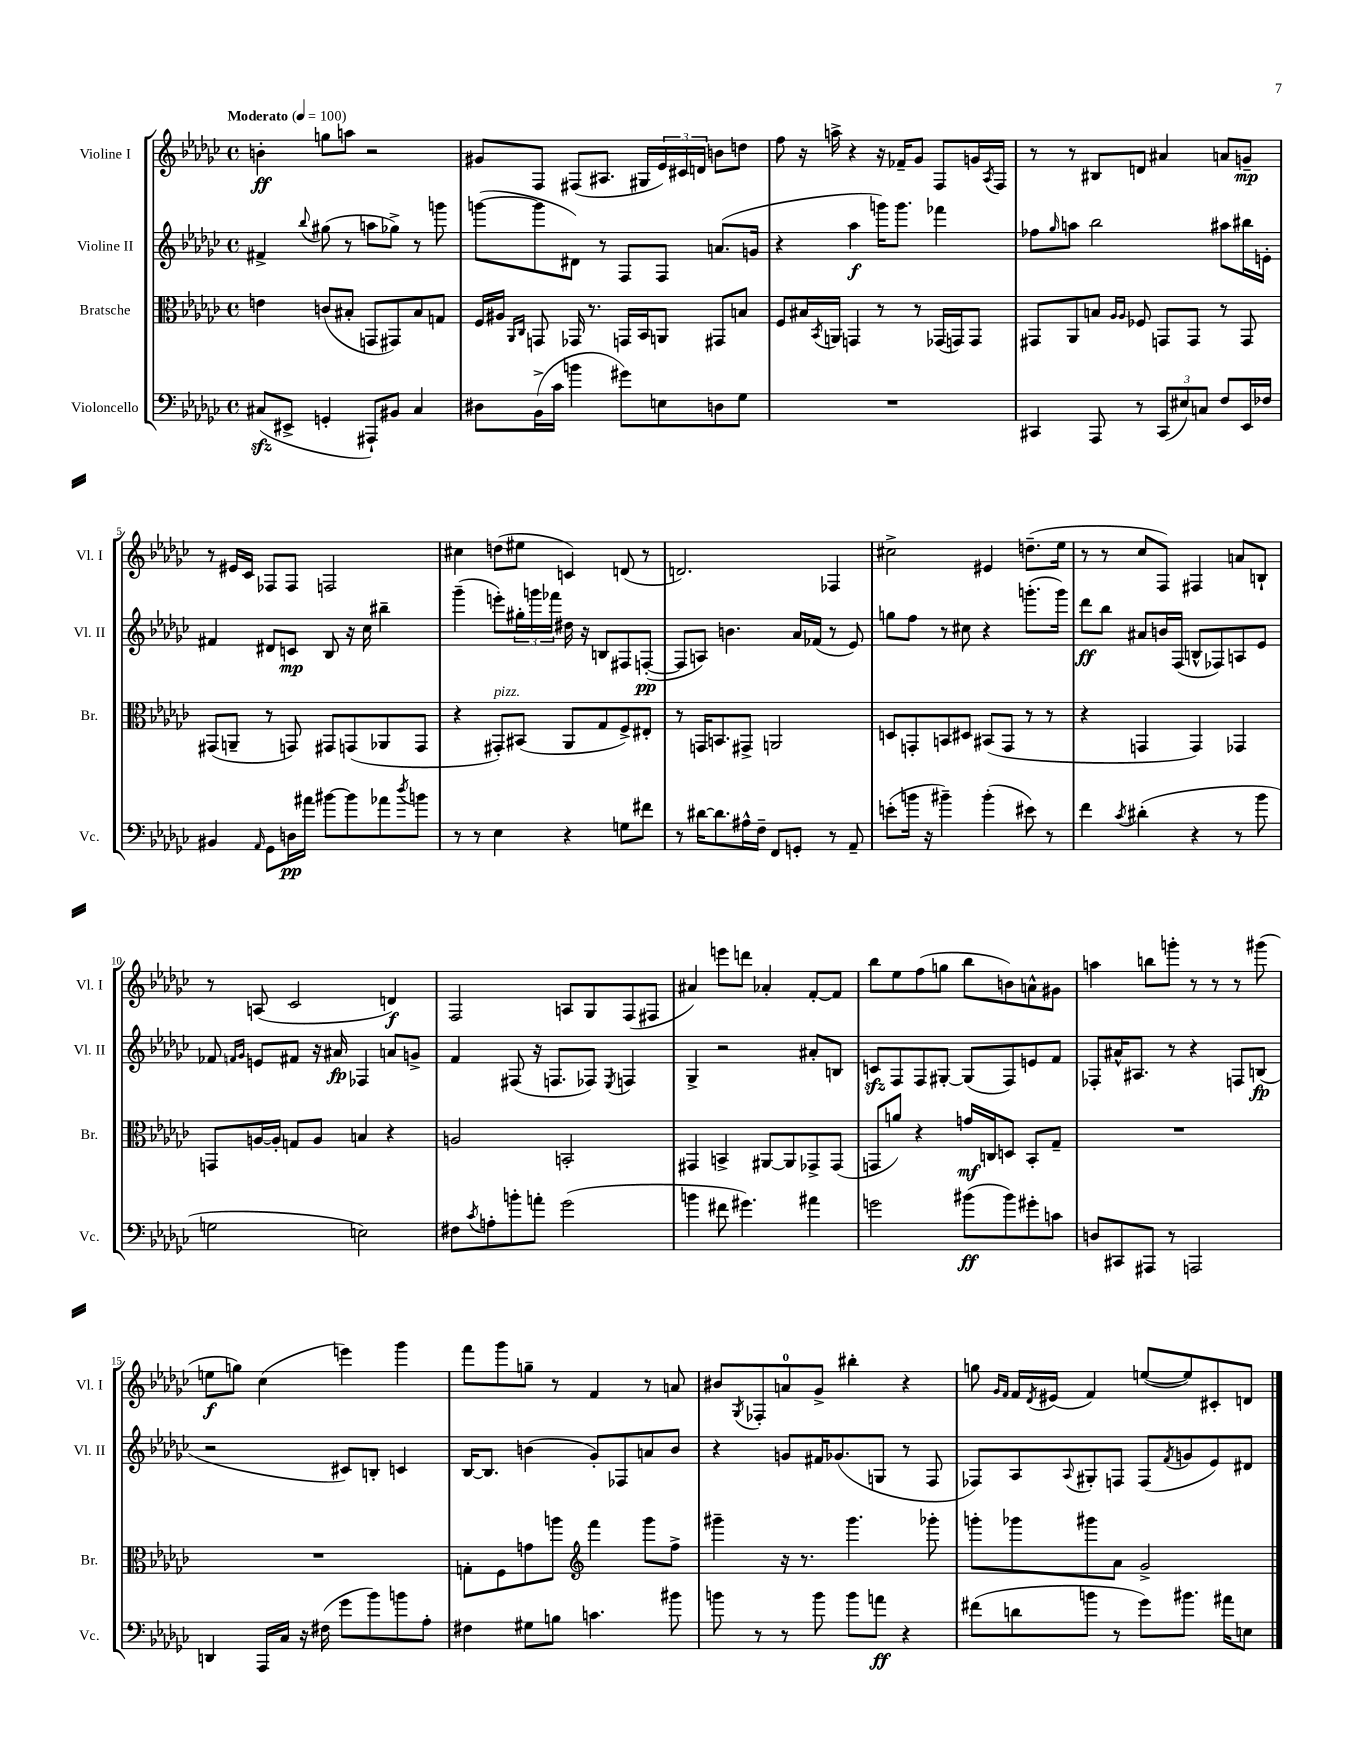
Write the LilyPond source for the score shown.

<<
\new StaffGroup <<
\new Staff = "s0" \with { instrumentName = "Violine I" shortInstrumentName = "Vl. I" } {
    \clef treble \key ges \major \defaultTimeSignature \time 4/4 \tempo "Moderato" 4 = 100
    b'4-.\ff g''8 a''8 r2 |
    gis'8 f8 fis8( ais8. gis16 \tuplet 3/2 { ees'16) cis'16 d'16 } b'8 d''8 |
    f''8 r16 a''16-> r4 r16 fes'16-- ges'8 f8 g'16 \acciaccatura { aes8 } f16 |
    r8 r8 bis8 d'8 ais'4 a'8 g'8--\mp |
    r8 eis'16 ces'16 fes8 fes8 f2 |
    cis''4 d''8( eis''8 c'4) d'8( r8 |
    d'2.) fes4 |
    cis''2-> eis'4 d''8.--( ees''16 |
    r8 r8 ces''8 f8) fis4 a'8 b8-! |
    r8 a8( ces'2 d'4\f) |
    f2 a8 ges8 f8( fis8 |
    ais'4) e'''8 d'''8 aes'4-. f'8~-. f'8 |
    bes''8 ees''8 f''8( g''8 bes''8 b'8) a'8-^ gis'8 |
    a''4 b''8 g'''8-. r8 r8 r8 gis'''8( |
    e''8\f g''8) ces''4( e'''4) ges'''4 |
    f'''8 ges'''8 g''8-- r8 f'4 r8 a'8 |
    bis'8 \acciaccatura { ges8 } fes8-. a'8-0 ges'8-> bis''4-. r4 |
    g''8 \grace { ges'16 f'16 } f'16 \acciaccatura { des'8 } eis'16( f'4) e''8~( e''8) cis'8-. d'8 \bar "|." |
}
\new Staff = "s1" \with { instrumentName = "Violine II" shortInstrumentName = "Vl. II" } {
    \clef treble \key ges \major \defaultTimeSignature \time 4/4
    fis'4-> \appoggiatura { bes''8 } gis''8( r8 a''8 ges''8->) r8 g'''8 |
    g'''8~( g'''8 dis'8) r8 f8 f8 a'8.( g'16 |
    r4 aes''4\f g'''16) g'''8. fes'''4 |
    fes''8 \grace { ges''16 } a''8 bes''2 ais''8 bis''16 e'16-. |
    fis'4 dis'8 c'8\mp bes8 r16 ces''16 bis''4-- |
    ges'''4--( e'''8-.) \tuplet 3/2 { gis''16-. g'''16 fes'''16 } dis''16 r16 b8 fis8 f8~-.\pp( |
    f8 a8) b'4. aes'16 fes'16( r8 ees'8) |
    g''8 f''8 r8 cis''8 r4 g'''8.-.( g'''16) |
    des'''8\ff bes''8 ais'8 b'16 f16( b8-^ fes8) a8 ees'8 |
    fes'8 \grace { f'16 ges'16 } e'8 fis'8 r16 ais'16\fp fes4 a'8 g'8-> |
    f'4 fis8( r16 f8. fes8) \acciaccatura { ees8 } f4 |
    ges4-> r2 ais'8-. b8 |
    c'8\sfz f8 f8 gis8~-. gis8( f8) e'8 f'8 |
    fes8-. ais'16-^ ais8. r8 r4 f8 b8\fp( |
    r2 cis'8) b8-. c'4 |
    bes16~ bes8. b'4( ges'8-.) fes8 a'8 b'8 |
    r4 g'8 fis'16 ges'8.( g8 r8 f8 |
    fes8) aes8 \appoggiatura { aes8 } gis8-. f8 f8( \acciaccatura { f'8 } g'8 ees'8) dis'8 \bar "|." |
}
\new Staff = "s2" \with { instrumentName = "Bratsche" shortInstrumentName = "Br." } {
    \clef alto \key ges \major \defaultTimeSignature \time 4/4
    e'4 c'8( bis8-. g,8 gis,8) bis8 g8 |
    f16 ais16 \grace { aes,16 ces16 } g,8 ges,16 r8. g,16 bes,16 a,8 gis,8 b8 |
    f8 bis16 \acciaccatura { bes,8 } a,16 g,4 r8 r8 ges,16( g,16) g,8 |
    gis,8 aes,8 b8 \grace { aes16 aes16 } fes8 g,8 g,8 r8 g,8 |
    gis,8( a,8-- r8 g,8) gis,8 g,8( aes,8 g,8 |
    r4 gis,8-.^\markup { \italic "pizz." }) bis,8( aes,8 ges8 f8->) eis8-. |
    r8 g,16 b,8. gis,8-> a,2 |
    d8 g,8-. b,8 dis8 bis,8( g,8 r8 r8 |
    r4 g,4 g,4) ges,4 |
    g,8 a16~ a16-. g8 a8 b4 r4 |
    a2 b,2-. |
    gis,4 b,4-> ais,8~ ais,8 ges,8-> ges,8( |
    g,8 a'8) r4 g'16\mf c16 d8 bes,8-. ges8-- |
    R1 |
    R1 |
    g8-. f8 g'8 a''8 \clef treble f'''4 ges'''8 f''8-> |
    gis'''4-- r16 r8. gis'''4. ges'''8-. |
    g'''8-. ges'''8 gis'''8 aes'8 ges'2-> \bar "|." |
}
\new Staff = "s3" \with { instrumentName = "Violoncello" shortInstrumentName = "Vc." } {
    \clef bass \key ges \major \defaultTimeSignature \time 4/4
    cis8\sfz( eis,8-> g,4-. ais,,8-!) bis,8 cis4 |
    dis8 bes,16->( ces'16 b'4 gis'8) e8 d8 ges8 |
    R1 |
    cis,4 aes,,8 r8 \tuplet 3/2 { cis,8( eis8) c8 } f8 ees,16 fes16 |
    bis,4 \grace { aes,16 } ges,8 d16\pp ais'16 bis'8~ bis'8 aes'8 \acciaccatura { des''8 } b'8 |
    r8 r8 ees4 r4 g8 fis'8 |
    r8 dis'16~ dis'8. ais16-^ f16-- f,8 g,8-. r8 aes,8-- |
    e'8-.( b'16 r16 bis'4--) bis'4-.( eis'8) r8 |
    f'4 \acciaccatura { ces'8 } dis'4-.( r4 r8 bes'8 |
    g2 e2) |
    fis8 \acciaccatura { ces'8 } a8-. b'8-. a'8-. ges'2( |
    b'4 fis'8 gis'4.) ais'4 |
    g'2 bis'8\ff( bis'8) gis'8-. c'8 |
    d8 cis,8 ais,,8 r8 a,,2 |
    d,4 aes,,16 ces16 r16 fis16( ges'8 bes'8) b'8 aes8-. |
    fis4 gis8 b8 c'4. bis'8 |
    b'8 r8 r8 b'8 b'8 a'8\ff r4 |
    fis'8( d'8 b'8 r8 ges'8) bis'8. ais'16 e8 \bar "|." |
}
>>
>>
